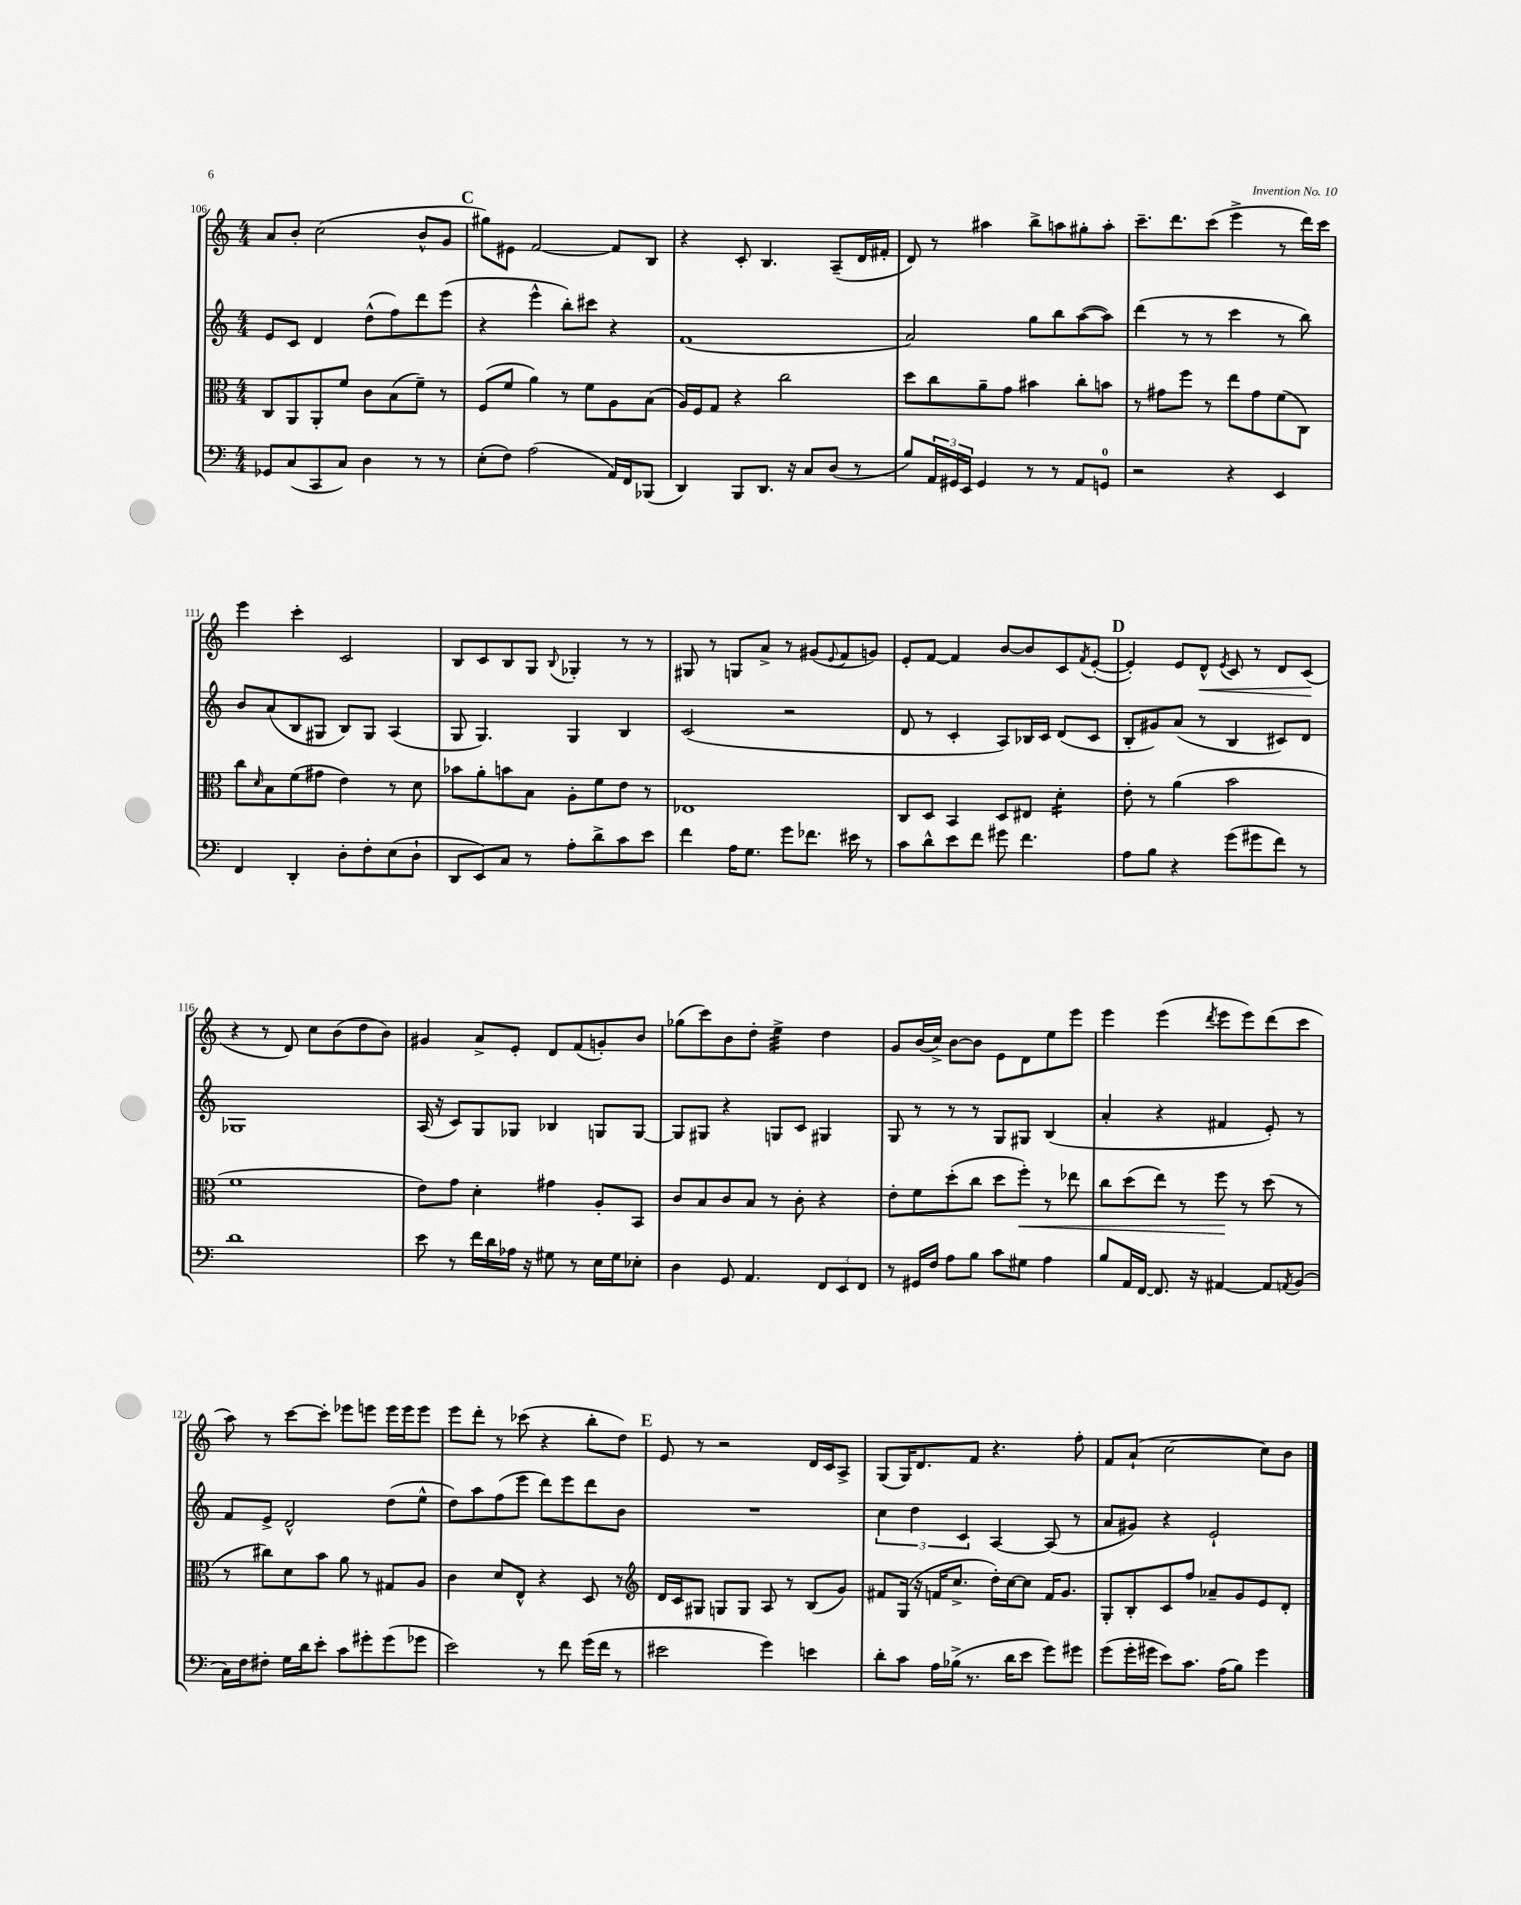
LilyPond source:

<<
\new StaffGroup <<
\new Staff = "s0" {
    \clef treble \key c \major \numericTimeSignature \time 4/4
    a'8 b'8-. c''2( b'8-^ g'8 |
    \mark \markup { \bold "C" } gis''8) eis'8 f'2~ f'8 b8 |
    r4 c'8-. b4. a8--( d'16 fis'16-. |
    d'8) r8 ais''4 b''8-> a''8 gis''8-. a''8-. |
    c'''8.-- d'''8. c'''8( e'''4-> r8 d'''16) c'''16 |
    e'''4 c'''4-. c'2 |
    b8 c'8 b8 g8 \appoggiatura { b8 } ges4-. r8 r8 |
    gis8 r8 g8 a'8-> r8 gis'8( \appoggiatura { e'8 } f'8 g'8) |
    e'8-. f'8~ f'4 b'8~ b'8 c'8 \acciaccatura { f'8 } e'8~-.( |
    \mark \markup { \bold "D" } e'4-.) e'8 d'8-^\< \acciaccatura { e'8 } c'8 r8 d'8 c'8\!( |
    r4 r8 d'8) c''8 b'8( d''8 b'8) |
    gis'4 a'8-> e'8-. d'8 f'8( g'8-.) b'8 |
    ges''8( c'''8) b'8 d''8-. e''4:32-> d''4 |
    g'8 b'16( c''16->) b'8~ b'8 e'8 d'8 e''8 e'''8 |
    e'''4 e'''4( \acciaccatura { d'''8 } e'''8 e'''8) d'''8( c'''8 |
    a''8) r8 c'''8~ c'''8-. ees'''8 e'''8 e'''16 e'''16 e'''8 |
    e'''8 d'''8-. r8 ces'''8( r4 b''8-. d''8) |
    \mark \markup { \bold "E" } e'8 r8 r2 d'16 c'16 a8-> |
    g8( g16) d'8. f'8 r4. f''8-. |
    f'8 a'8-!( c''2~ c''8) b'8 \bar "|." |
}
\new Staff = "s1" {
    \clef treble \key c \major \numericTimeSignature \time 4/4
    e'8 c'8 d'4 d''8-^( f''8) d'''8 e'''8( |
    \mark \markup { \bold "C" } r4 e'''4-^ b''8-.) cis'''8 r4 |
    f'1( |
    a'2) g''8 b''8 a''8~( a''8) |
    d'''4( r8 r8 c'''4 r8 b''8) |
    b'8 a'8( b8 gis8 b8) gis8 a4( |
    g8 g4.) g4 b4 |
    c'2( r2 |
    d'8 r8 c'4-. a8) bes16 c'16 d'8( c'8 |
    \mark \markup { \bold "D" } b8-. gis'8) a'8( r8 b4 cis'8) d'8 |
    ges1 |
    a16( r16 c'8) g8 ges8 bes4 g8 g8~ |
    g8 gis8 r4 g8 c'8 gis4 |
    g8 r8 r8 r8 g8 gis8 b4( |
    a'4-. r4 fis'4 e'8-.) r8 |
    f'8 e'8-> d'2-^ d''8( e''8-^ |
    d''8) a''8 f''8( e'''8 d'''8) e'''8 d'''8 b'8 |
    \mark \markup { \bold "E" } R1 |
    \tuplet 3/2 { c''4 d''4 c'4 } a4~ a8( r8 |
    a'8 gis'8) r4 e'2-! \bar "|." |
}
\new Staff = "s2" {
    \clef alto \key c \major \numericTimeSignature \time 4/4
    c8 a,8 a,8-. f'8 c'8 b8( f'8--) r8 |
    \mark \markup { \bold "C" } f8( f'8 a'4) r8 f'8 a8 b8( |
    a16) f16 g8 r4 c''2 |
    d''8 c''8 a'8-- g'8 bis'4 c''8-. b'8 |
    r8 gis'8 f''8 r8 e''8 gis'8 f'8( c8) |
    c''8 \grace { d'16 } b8 f'8( gis'8 e'4) r8 d'8 |
    bes'8 a'8-. b'8 b8 a8-. f'8 e'8 r8 |
    ees1 |
    c8 d8 b,4 d8 eis8 d'4:16-. |
    \mark \markup { \bold "D" } e'8-. r8 a'4( b'2 |
    f'1 |
    e'8) g'8 d'4-. gis'4 a8-. b,8 |
    c'8 b8 c'8 b8 r8 c'8-. r4 |
    e'8-. f'8 d''8-.( c''8 d''8 f''8-.\<) r8 ees''8 |
    c''8 d''8( e''8) r8 f''8\! r8 d''8( r8 |
    r8 cis''8) d'8 b'8 a'8 r8 gis8 a8 |
    c'4 d'8 e8-^ r4 d8 r8 |
    \mark \markup { \bold "E" } \clef treble d'16 c'16 gis8 g8 g8 a8 r8 b8( g'8) |
    fis'8 g16( r16 f'16 c''8.-> d''16-.) c''16~ c''8 f'16 g'8. |
    g8-. b8-. c'8 f''8 aes'8-- g'8 e'8 d'8-. \bar "|." |
}
\new Staff = "s3" {
    \clef bass \key c \major \numericTimeSignature \time 4/4
    ges,8 c8( c,8 c8) d4 r8 r8 |
    \mark \markup { \bold "C" } e8-.( f8) a2( a,16) f,16 bes,,8( |
    d,4) b,,8 d,8. r16 c8 d8( r8 |
    b8) \tuplet 3/2 { a,16 gis,16 e,16 } gis,4 r8 r8 a,8 g,8-0 |
    r2 r4 e,4 |
    f,4 d,4-. d8-. f8-. e8( d8-! |
    d,8 e,8) c8 r8 a8-. d'8-> c'8 e'8 |
    f'4 a16 g8. g'8 fes'8. eis'16 r8 |
    c'8 d'8-^ e'8 f'8 gis'8 f'4. |
    \mark \markup { \bold "D" } a8 b8 r4 g'8( gis'8 f'8) r8 |
    d'1 |
    e'8 r8 f'16 d'16 aes16 r16 gis8 r8 e16 gis16 ees8-. |
    d4 g,8 a,4. \tuplet 3/2 { f,8 e,8 f,8 } |
    r8 gis,16 f16 a8 b8 c'8 gis8 a4 |
    b8 a,16 f,16~ f,8. r16 ais,4~ ais,8 \acciaccatura { a,8 } b,8( |
    c16) f16 fis8-. g16 d'16 e'8-. c'8 gis'8-. gis'8( ges'8 |
    e'2) r8 f'8 g'16( f'16 r8 |
    \mark \markup { \bold "E" } eis'2 g'4) e'4 |
    d'8-. c'8 a16 bes16->( r8. d'16 e'8 g'8) gis'8 |
    g'8( g'16-. gis'16 e'8) c'8. a16( b8) gis'4 \bar "|." |
}
>>
>>
\layout { \context { \Score currentBarNumber = #106 } }
